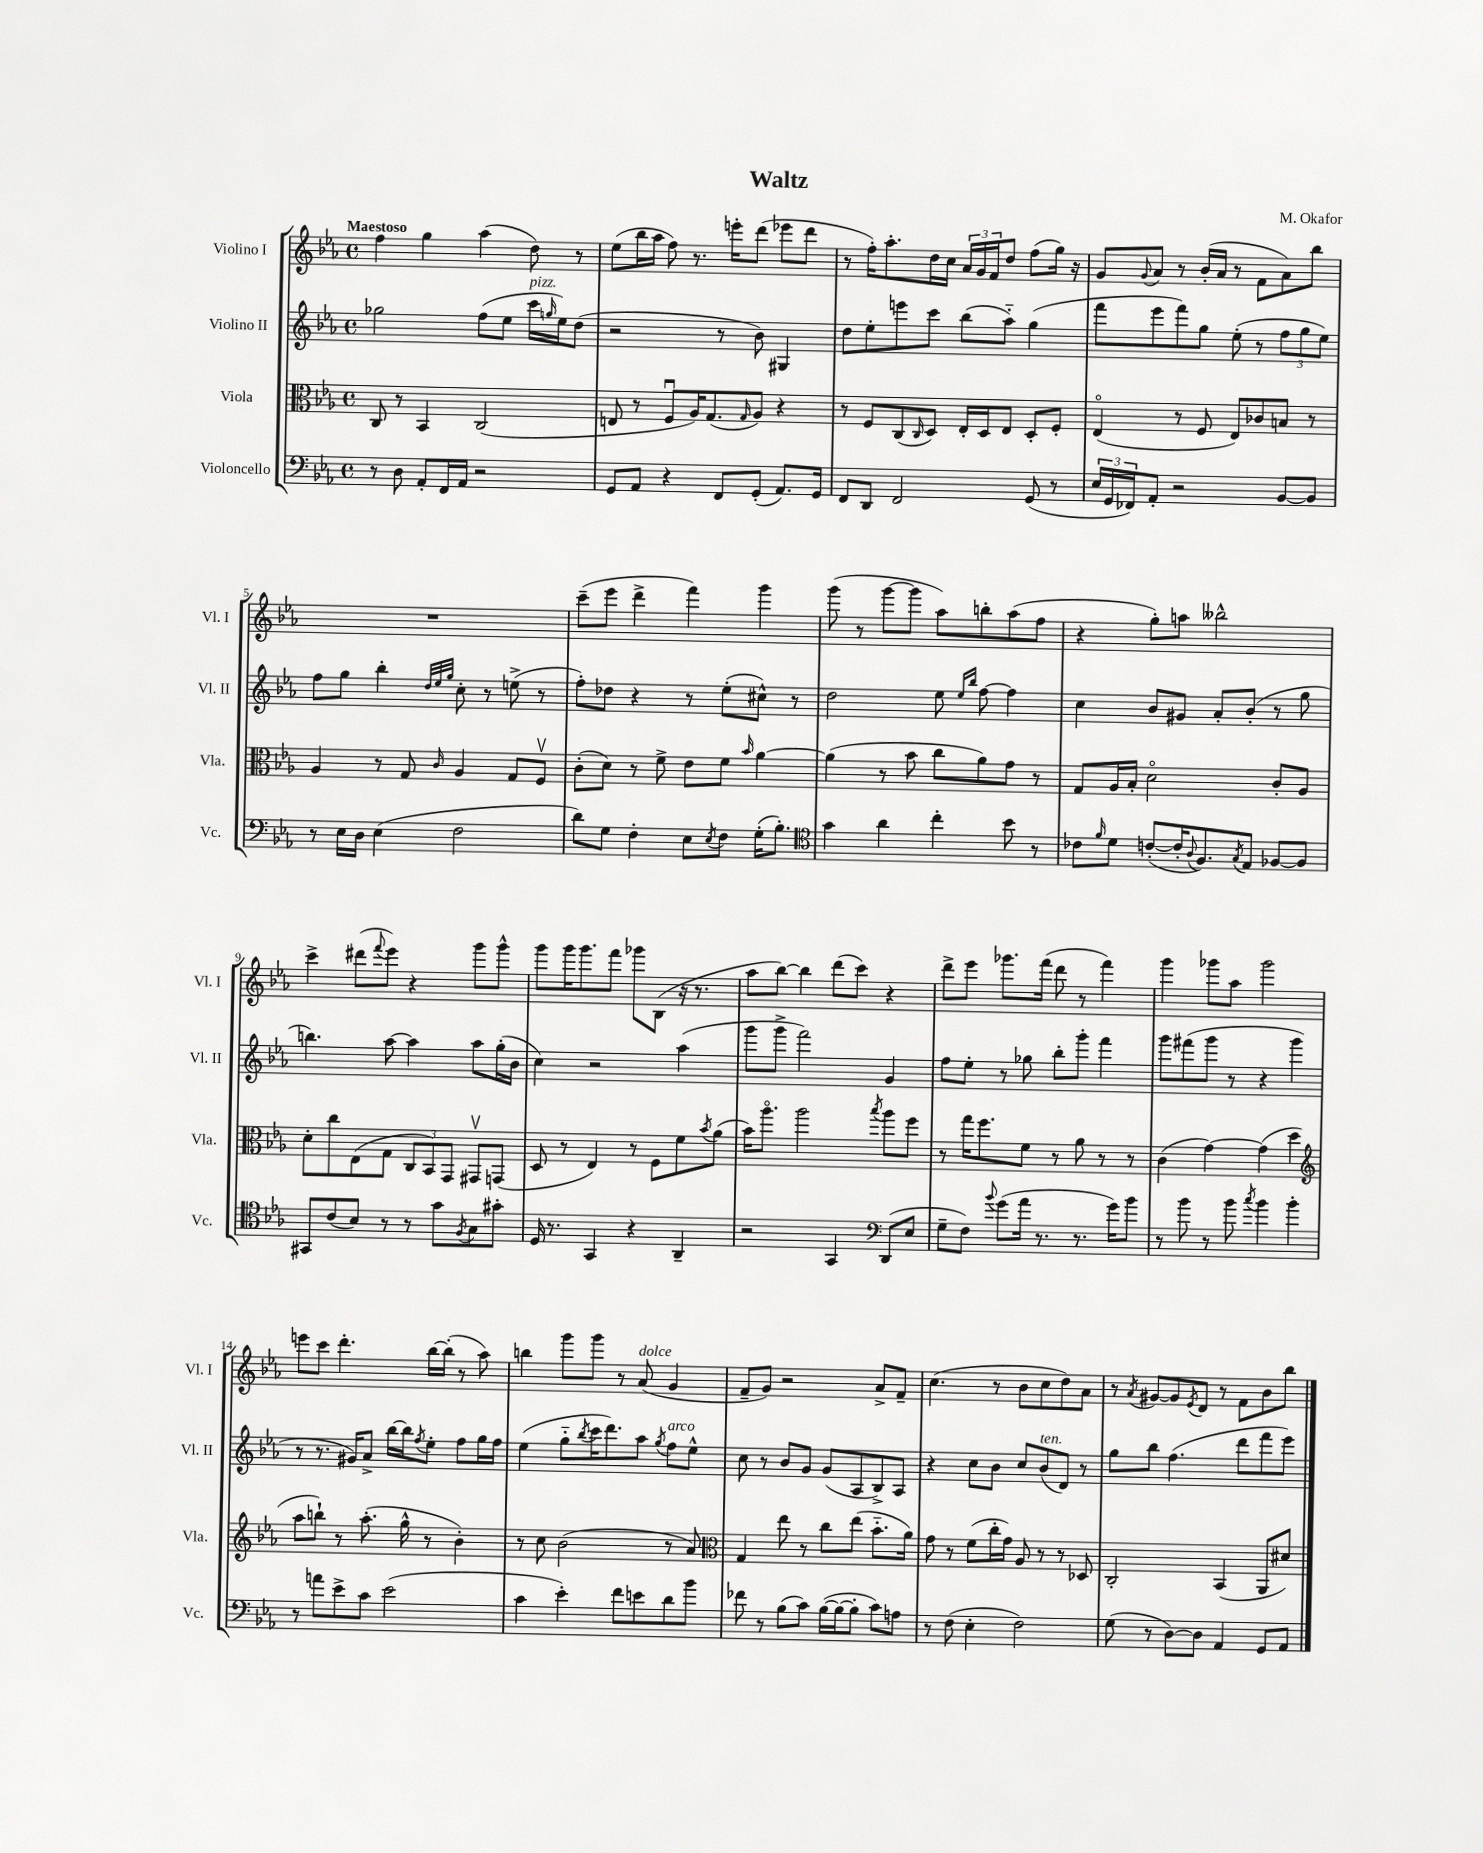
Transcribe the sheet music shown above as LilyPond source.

\header { title = "Waltz" composer = "M. Okafor" }
<<
\new StaffGroup <<
\new Staff = "s0" \with { instrumentName = "Violino I" shortInstrumentName = "Vl. I" } {
    \clef treble \key ees \major \defaultTimeSignature \time 4/4 \tempo "Maestoso"
    f''4 g''4 aes''4( d''8) r8 |
    ees''8( bes''16 aes''16 f''8) r8. e'''16-. d'''8( ees'''8 d'''8 |
    r8 f''16-.) aes''8.-. d''16 c''16 \tuplet 3/2 { aes'16 g'16 f'16 } d''8 f''8( g''16) r16 |
    g'8 \appoggiatura { g'8 } aes'8 r8 bes'16-.( aes'16 r8 f'8 aes'8) bes''8 |
    R1 |
    c'''8--( ees'''8 d'''4-> f'''4) g'''4 |
    g'''8( r8 g'''8~ g'''8 aes''8) b''8-. aes''8( f''8 |
    r4 g''8-.) a''8 beses''2-^ |
    c'''4-> dis'''8( \appoggiatura { f'''8 } ees'''8) r4 g'''8 g'''8-^ |
    g'''8 g'''16 g'''8. f'''8 ges'''8 bes8( r16 r8. |
    aes''8 bes''8~) bes''4 d'''8( c'''8) r4 |
    d'''8-> ees'''8 ges'''8. f'''16( d'''8 r8 f'''4) |
    g'''4 ges'''8 aes''8 ges'''2 |
    e'''8 c'''8 d'''4.-. bes''16~ bes''16-.( r8 aes''8) |
    b''4 g'''8 g'''8 r8 aes'8^\markup { \italic "dolce" }( g'4 |
    f'8-- g'8) r2 aes'8-> f'8-- |
    c''4.( r8 bes'8 c''8 d''8) aes'8 |
    r8 \acciaccatura { aes'8 } gis'8~ gis'8 \acciaccatura { ees'8 } d'8 r8 f'8 bes'8 bes''8 \bar "|." |
}
\new Staff = "s1" \with { instrumentName = "Violino II" shortInstrumentName = "Vl. II" } {
    \clef treble \key ees \major \defaultTimeSignature \time 4/4
    ges''2 f''8( ees''8 c'''16^\markup { \italic "pizz." } \grace { g''16 } ees''16) d''8( |
    r2 r8 bes'8) gis4 |
    d''8 ees''8-. e'''8 c'''8 bes''8( aes''8-_) g''4( |
    f'''8 ees'''8 f'''8) g''8 ees''8-.( r8 \tuplet 3/2 { f''8 g''8 ees''8) } |
    f''8 g''8 bes''4-. \grace { d''32 ees''32 g''32 } c''8-. r8 e''8->( r8 |
    f''8-.) des''8 r4 r8 ees''8-.( cis''8-^) r8 |
    d''2 ees''8 \grace { ees''16 bes''16 } f''8~ f''4 |
    c''4 bes'8 gis'8 aes'8-. bes'8-.( r8 g''8 |
    b''4.) aes''8~ aes''4 aes''8 g''16-.( bes'16 |
    c''4) r2 aes''4( |
    g'''8 g'''8-> f'''2) g'4 |
    f''8 ees''8-. r8 ges''8 bes''8-. g'''8-. f'''4 |
    g'''8 fis'''8( g'''8 r8 r4 g'''4 |
    r8 r8. gis'16) aes'8-> bes''16~ bes''16 \acciaccatura { f''8 } ees''8-. f''8 g''16 f''16 |
    ees''4( g''8-_ \acciaccatura { bes''8 } c'''16 d'''8.) aes''8 \acciaccatura { g''8 } f''8^\markup { \italic "arco" } ees''8-^ |
    c''8 r8 bes'8 g'8 g'8( aes8 bes8->) aes8 |
    r4 c''8 bes'8 c''8 bes'8^\markup { \italic "ten." }( d'8) r8 |
    g''8 bes''8 f''4.( d'''8 f'''8 ees'''8) \bar "|." |
}
\new Staff = "s2" \with { instrumentName = "Viola" shortInstrumentName = "Vla." } {
    \clef alto \key ees \major \defaultTimeSignature \time 4/4
    c8 r8 bes,4 c2( |
    e8 r8 f8\downbow aes16) g8.( \grace { g16 } aes8) r4 |
    r8 f8 c8( \grace { c16 } d8) ees16-. d16 ees8 d8-. f8-. |
    ees4\flageolet( r8 f8 ees8) ces'8 b8 r8 |
    aes4 r8 g8 \grace { c'16 } aes4 g8 f8\upbow |
    c'8-.( d'8) r8 f'8-> ees'8 f'8 \grace { bes'16 } aes'4~ |
    aes'4( r8 bes'8 c''8 aes'8) g'8 r8 |
    g8 aes16 bes16-. d'2\flageolet c'8-. aes8 |
    d'8-. c''8 ees8( g8 \tuplet 3/2 { c8 bes,8) g,8 } gis,8\upbow g,8( |
    d8 r8 ees4) r8 f8 f'8 \acciaccatura { bes'8 } aes'8( |
    bes'16) aes''8.\flageolet aes''2 \acciaccatura { bes''8 } aes''8 f''8 |
    r8 g''16 f''8. f'8 r8 aes'8 r8 r8 |
    c'4( g'4~) g'4( d''4 |
    \clef treble aes''8 b''8-!) r8 aes''8.-.( g''16-^ r8 bes'4-.) |
    r8 c''8 bes'2( r8 aes'8) |
    \clef alto g4 ees''8 r8 c''8 ees''8( bes'8.-_ aes'16) |
    g'8 r8 f'8( c''16-. g'16) aes8 r8 r8 des8 |
    c2-. bes,4( aes,8 dis'8) \bar "|." |
}
\new Staff = "s3" \with { instrumentName = "Violoncello" shortInstrumentName = "Vc." } {
    \clef bass \key ees \major \defaultTimeSignature \time 4/4
    r8 d8 aes,8-. f,16 aes,16 r2 |
    g,8 aes,8 r4 f,8 g,8-.( aes,8.) g,16 |
    f,8 d,8 f,2 g,8( r8 |
    \tuplet 3/2 { ees16 g,16 fes,16) } aes,8-. r2 bes,8~ bes,8 |
    r8 ees16 d16 ees4( f2 |
    d'8) g8 f4-. ees8 \acciaccatura { ees8 } f8 g16-.( bes8.-.) |
    \clef tenor g'4 aes'4 c''4-. bes'8 r8 |
    ces'8 \grace { f'16 } d'8 c'8~-.( c'16-. \appoggiatura { aes8 } f8.) \acciaccatura { g8 } ees8 fes8~ fes8 |
    gis,8 c'8( bes8) r8 r8 g'8 \acciaccatura { f8 } g8 gis'8-. |
    d16 r8. g,4 r4 aes,4-- |
    r2 g,4 \clef bass d,8( ees8 |
    g8-- f8) \appoggiatura { bes'8 } g'8( aes'16 r8. r8. g'16) bes'8 |
    r8 bes'8 r8 bes'8 \acciaccatura { c''8 } bes'4 bes'4-. |
    r8 a'8 ees'8-> c'8 ees'2( |
    c'4 ees'4-.) f'8 e'8 d'8 bes'8 |
    fes'8 r8 bes8( c'8) bes16~( bes16~ bes8-. c'8) a8 |
    r8 f8( ees4-. f2) |
    g8( r8 d8~) d8 aes,4 g,8 aes,8 \bar "|." |
}
>>
>>
